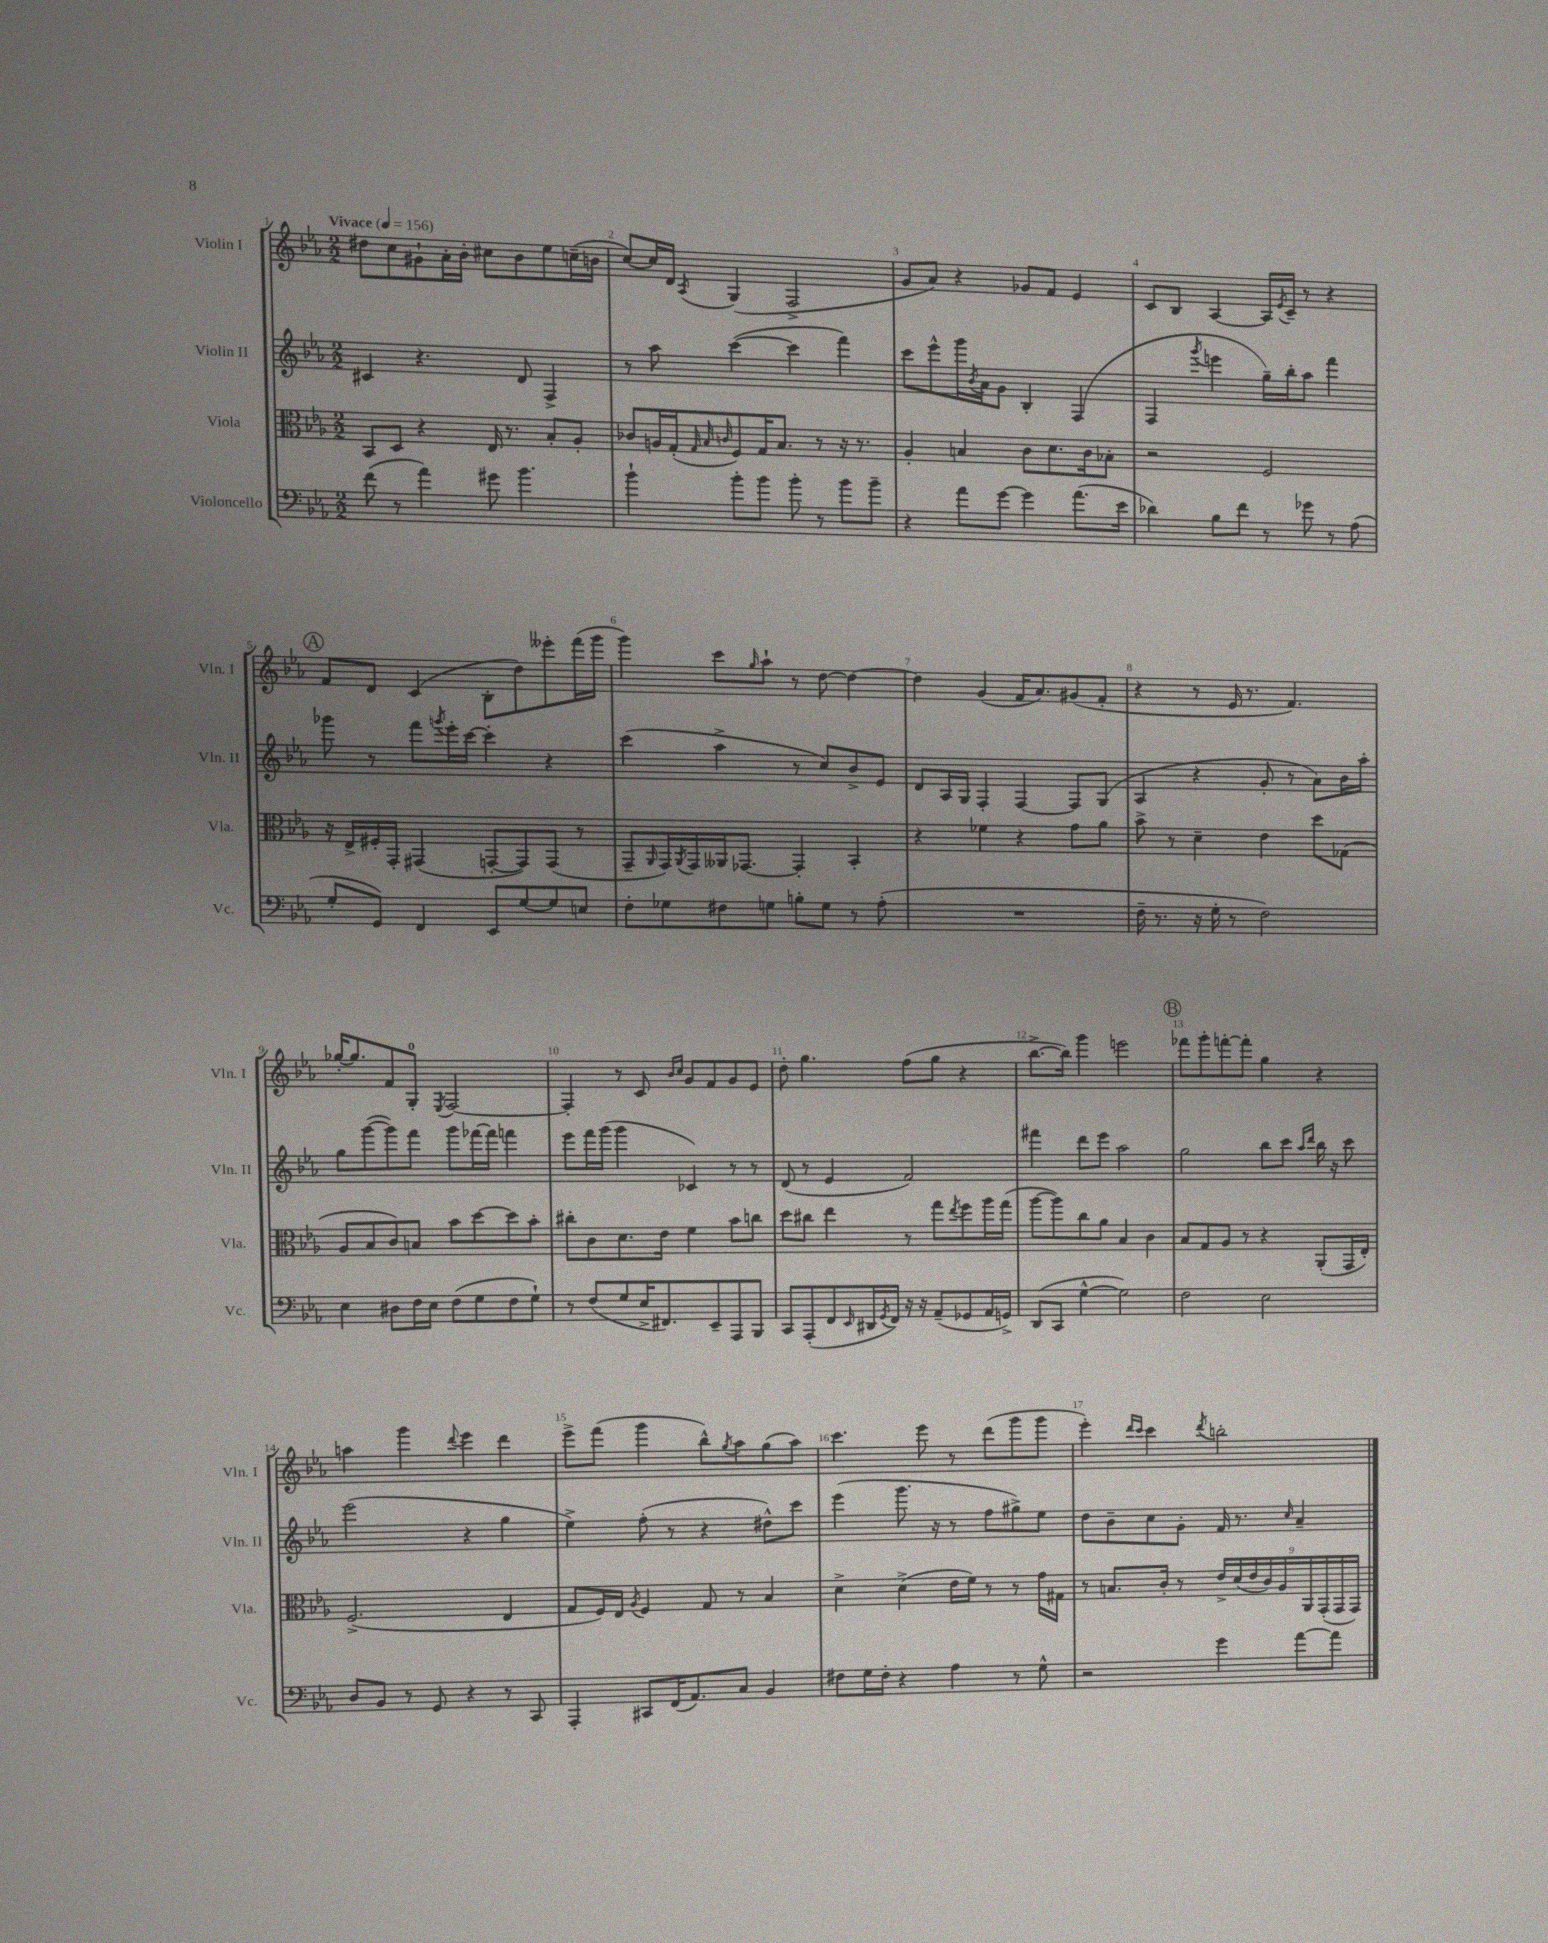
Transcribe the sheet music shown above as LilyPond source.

<<
\new StaffGroup <<
\new Staff = "s0" \with { instrumentName = "Violin I" shortInstrumentName = "Vln. I" } {
    \clef treble \key ees \major \numericTimeSignature \time 2/2 \tempo "Vivace" 4 = 156
    dis''8 c''8 gis'8-! aes'16-. bes'16-. cis''8 bes'8 ees''8 c''16--( b'16 |
    c''8~) c''16 d'16 \acciaccatura { aes8 } g4( f2-> |
    g'8 aes'8) r4 ges'8 f'8 ees'4 |
    c'8 bes8 aes4~ aes16 \acciaccatura { ees'8 } c'16-- r8 r4 |
    \mark \markup { \circle "A" } f'8 d'8 c'4( bes8-. d''8) eeses'''8-. f'''16( g'''16 |
    g'''4) c'''8 \grace { g''16 } aes''8-! r8 d''8~ d''4~ |
    d''4 g'4( f'16 aes'8.) gis'8( f'8-. |
    r4 r8 ees'16 r8. f'4.) |
    ges''16~-. ges''8. f'8 g8-0-. \acciaccatura { ees8 } f2~ |
    f4-. r8 c'8 \grace { bes'16 c''16 } g'8 f'8 g'8 ees'8 |
    d''8-. g''4. f''8( g''8 r4 |
    bes''8.~-> bes''16) g'''4 e'''2 |
    \mark \markup { \circle "B" } fes'''8 g'''8-. f'''8~-. f'''8-. g''4 r4 |
    a''4 g'''4 \appoggiatura { d'''8 } ees'''4 d'''4 |
    ees'''8-> f'''8( g'''4 bes''8-^) \acciaccatura { g''8 } aes''8 g''8( aes''8) |
    c'''4. ees'''8 r8 d'''8( g'''8 g'''8 |
    ees'''4-.) \grace { d'''16 c'''16 } c'''4 \acciaccatura { d'''8 } b''2-. \bar "|." |
}
\new Staff = "s1" \with { instrumentName = "Violin II" shortInstrumentName = "Vln. II" } {
    \clef treble \key ees \major \numericTimeSignature \time 2/2
    cis'4 r4. d'8 f4-> |
    r8 aes''8 c'''4~( c'''4 f'''4) |
    c'''8 ees'''8-^ g'''16 \acciaccatura { bes'8 } aes'16 g'8 bes4-. f4( |
    f4 \acciaccatura { g'''8 } e'''4 g''16--) bes''16-. aes''8 f'''4 |
    \mark \markup { \circle "A" } ges'''8 r8 f'''8 \acciaccatura { g'''8 } ees'''16-. c'''16~ c'''4-. r4 |
    c'''4( aes''4-> r8 c''8) bes'8-> ees'8 |
    d'8 aes16 g16 f4-. f4~ f8 g8( |
    aes4 r4 g'8-. r8 aes'8) bes'16 aes''16-. |
    g''8 g'''8~( g'''8) f'''8 g'''8 fes'''16~ fes'''16 f'''4 |
    ees'''8 f'''16 g'''16( g'''4 ces'4) r8 r8 |
    d'8( r8 ees'4 f'2) |
    fis'''4 d'''8 ees'''8 aes''2 |
    \mark \markup { \circle "B" } g''2 bes''8 c'''8 \grace { aes''16 d'''16 } bes''16 r16 c'''8 |
    ees'''2( r4 g''4 |
    ees''4->) f''8-.( r8 r4 dis''8-^) c'''8 |
    ees'''4( g'''8. r16 r8 f''8 gis''8->) ees''8 |
    d''8 bes'8-- c''8 g'8-. f'16 r8. \grace { c''16 } aes'4-- \bar "|." |
}
\new Staff = "s2" \with { instrumentName = "Viola" shortInstrumentName = "Vla." } {
    \clef alto \key ees \major \numericTimeSignature \time 2/2
    bes,8 d8 r4 ees16 r8. bes8-. aes8-. |
    ces'8 a16 g16-.( \grace { g32 bes32 c'32 } f8) g16 bes8. r8 r16 r8. |
    aes4-. b4 c'8 d'8. c'16 bes8-. |
    r2 f2 |
    \mark \markup { \circle "A" } r16 ees16-> fis16-. g,16-. gis,4( g,8~-. g,8) g,8( r8 |
    g,8-- \grace { aes,16 } g,16) \acciaccatura { aes,8 } g,16 aeses,16 ges,8.~ ges,4-. bes,4-. |
    r4 fes'4 r4 g'8 aes'8 |
    bes'8-> r8 d'4-- ees'4 d''8 ges8( |
    aes8 bes8 c'8) b8 bes'8 d''8~ d''8 bes'8-. |
    cis''8-. c'8 d'8. ees'16 f'4 bes'8 c''8 |
    d''8 cis''8 ees''4 r8 g''8 \acciaccatura { ees''8 } f''8 aes''16 g''16( |
    aes''8~ aes''8) c''8 aes'8 bes4 c'4 |
    \mark \markup { \circle "B" } bes8 g8 aes8 r8 r4 aes,8-.( g,16 ees16-.) |
    f2.->( ees4 |
    g8 f16) ees16 \acciaccatura { aes8 } f4 g8 r8 bes4 |
    d'4-> d'4->( ees'16 f'16) r8 r8 g'16 gis16 |
    r8 b8. c'16-. r8 \tuplet 9/8 { ees'16-> d'16( ees'16 c'16) aes16 aes,16 g,16-.( g,16 g,16) } \bar "|." |
}
\new Staff = "s3" \with { instrumentName = "Violoncello" shortInstrumentName = "Vc." } {
    \clef bass \key ees \major \numericTimeSignature \time 2/2
    f'8( r8 aes'4) gis'8 bes'4. |
    bes'4-! bes'8-. bes'8 bes'8-. r8 bes'8 bes'8-- |
    r4 aes'8 g'8~ g'4 aes'8.( ees'16 |
    des'4) bes8 f'8 r8 ges'8 r8 aes8( |
    \mark \markup { \circle "A" } g8-. g,8) f,4 ees,8 g8~ g8 e8 |
    f8-. ges8 fis8 g8 b8-. g8 r8 aes8-.( |
    R1 |
    f16-- r8. r16 g16-. r8 f2) |
    ees4 dis8 f16 ees16 f8( g8 f8 g8-!) |
    r8 f8( g8 ees16-> fis,8.) ees,8-- aes,,8 bes,,8 |
    c,8 aes,,8-.( f,8 \grace { ees,16 } dis,16 \acciaccatura { g,8 } f,16) r16 r16 aes,8--( ges,8 aes,16 g,16->) |
    d,8( c,8 g4~-^ g2) |
    \mark \markup { \circle "B" } f2 ees2 |
    d8 bes,8 r8 g,8 r4 r8 c,8 |
    aes,,4-. cis,8 f,16( aes,8.) c8 bes,4 |
    fis8 g16 fis16-. r4 aes4 r8 g8-^ |
    r2 g'4 aes'8~ aes'8 \bar "|." |
}
>>
>>
\layout { \context { \Score \override BarNumber.break-visibility = ##(#f #t #t) barNumberVisibility = #all-bar-numbers-visible } }
